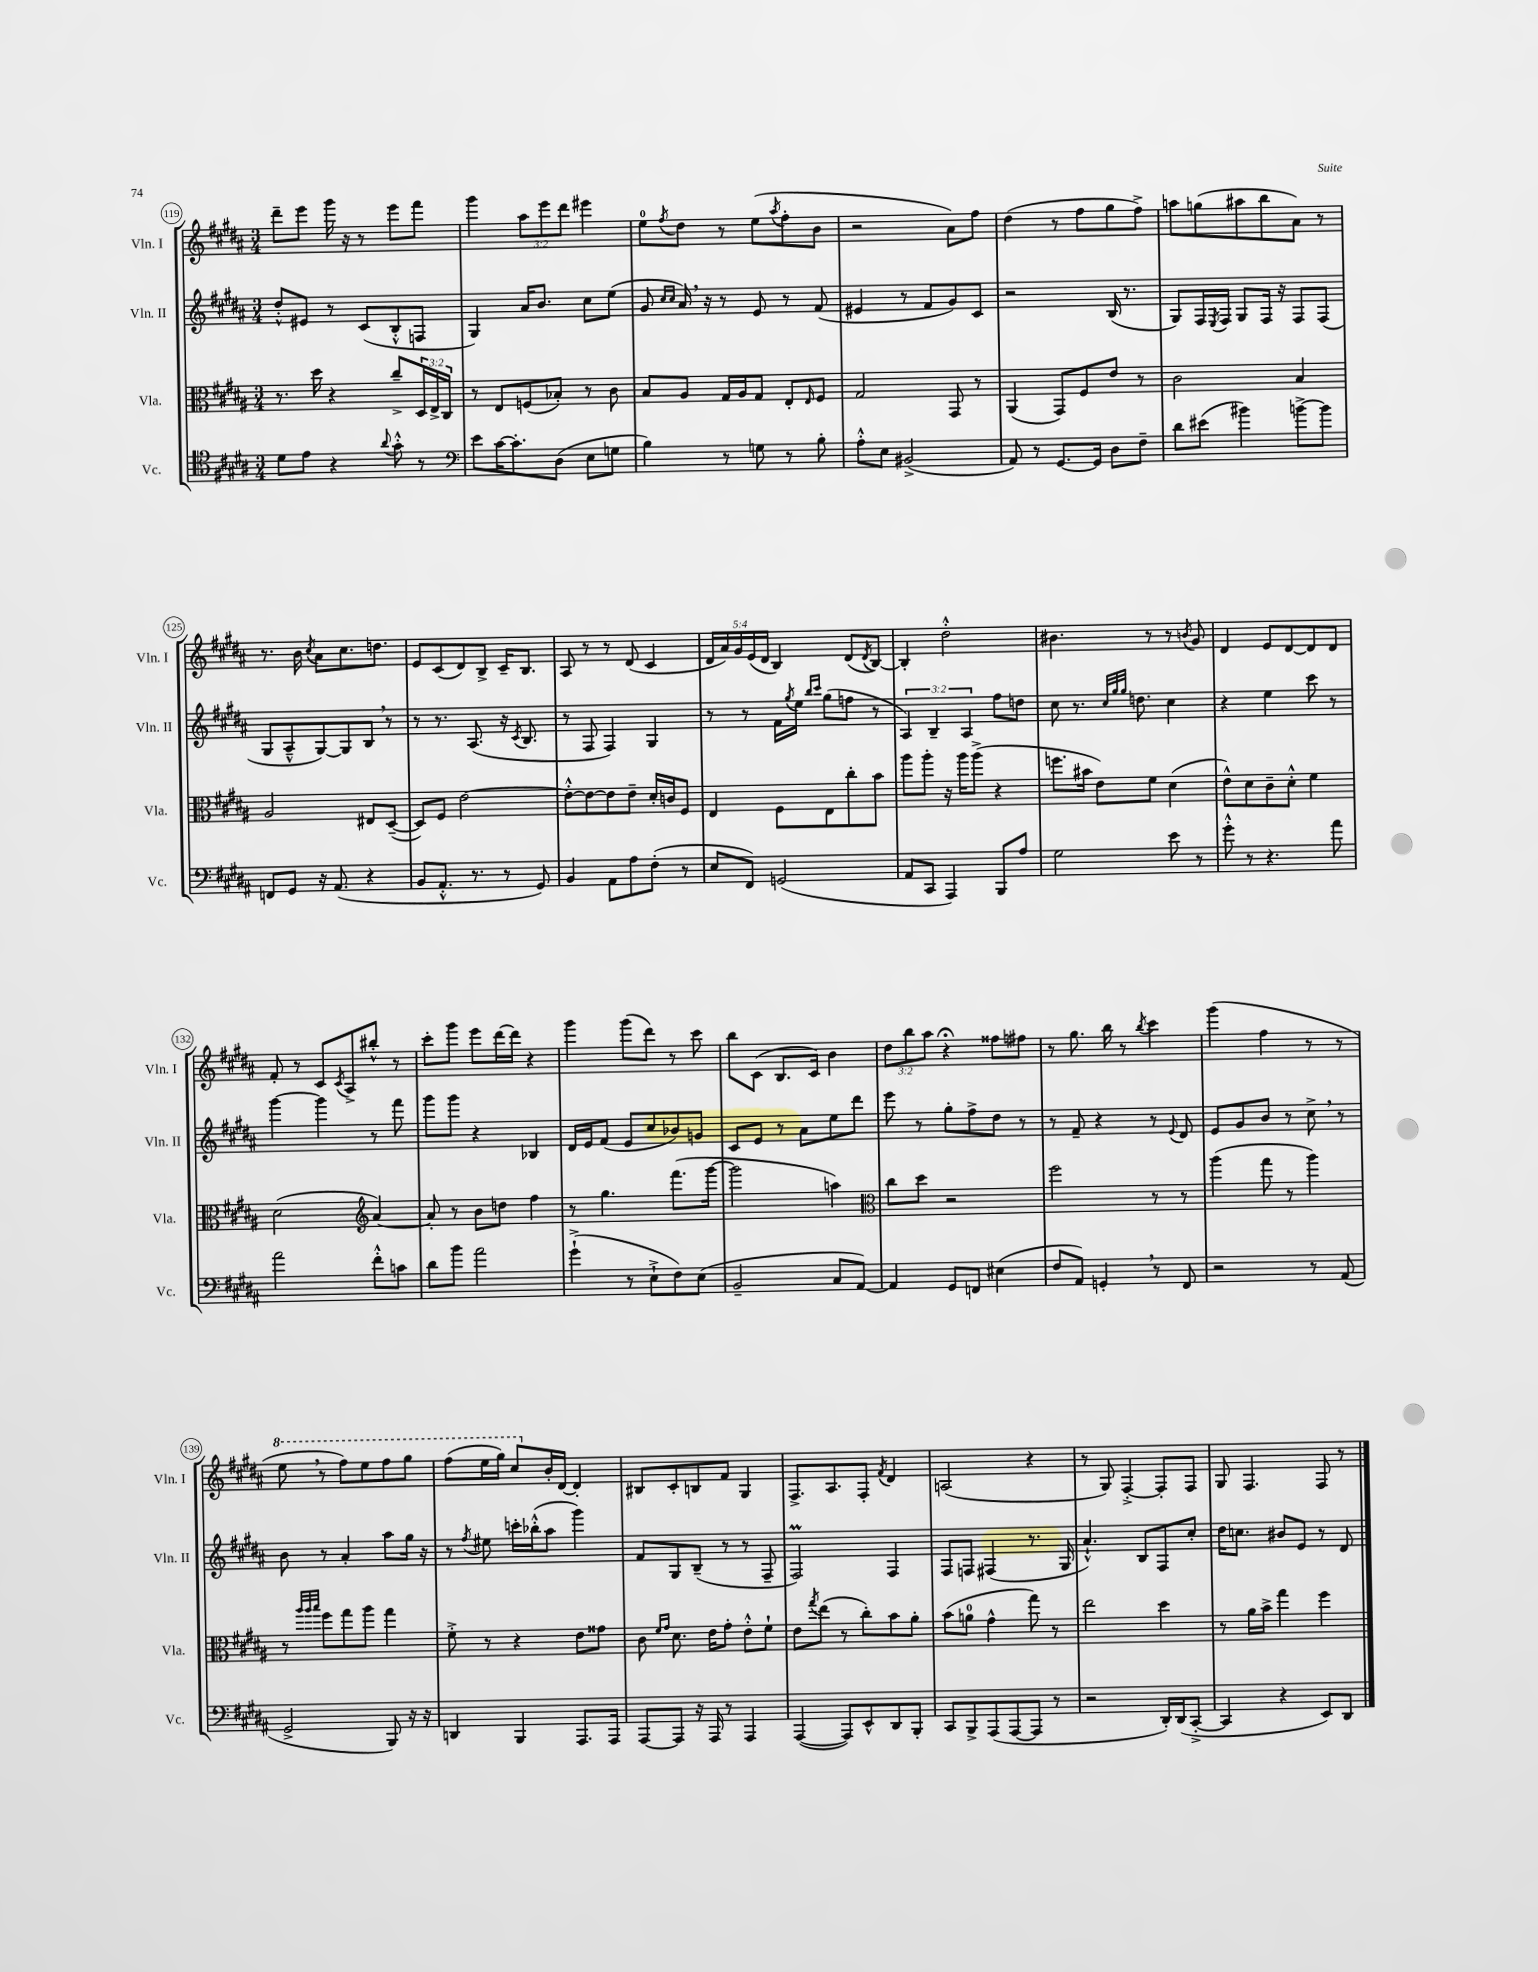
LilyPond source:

<<
\new StaffGroup <<
\new Staff = "s0" \with { instrumentName = "Vln. I" shortInstrumentName = "Vln. I" } {
    \clef treble \key b \major \numericTimeSignature \time 3/4 \override Staff.TupletNumber.text = #tuplet-number::calc-fraction-text
    dis'''8-- e'''8 gis'''16 r16 r8 e'''8 fis'''8 |
    gis'''4 \tuplet 3/2 { ais''8 e'''8 dis'''8 } eis'''4 |
    e''8-0 \acciaccatura { fis''8 } dis''8 r8 e''8( \acciaccatura { ais''8 } fis''8-. b'8 |
    r2 ais'8) fis''8 |
    dis''4( r8 fis''8 gis''8 fis''8->) |
    a''8 g''8( ais''8 b''8 ais'8) r8 |
    r8. b'16 \acciaccatura { cis''8 } ais'8 cis''8. d''8. |
    e'8 cis'8( dis'8) b8-> cis'16-- b8. |
    ais8 r8 r8 dis'8( cis'4 |
    \tuplet 5/4 { dis'16 ais'16) gis'16 e'16( dis'16 } b4) dis'8( \acciaccatura { dis'8 } b8~) |
    b4-. dis''2-.-^ |
    bis'4. r8 r8 \acciaccatura { b'8 } gis'8 |
    dis'4 e'8 dis'8~ dis'8 dis'8 |
    fis'8-. r8 cis'8 \acciaccatura { cis'8 } ais8-> bis''8-.-^ r8 |
    cis'''8-. gis'''8 e'''8 dis'''16~ dis'''16 r4 |
    gis'''4 gis'''8( dis'''8) r8 cis'''8 |
    b''8 cis'8( b8. cis'16) b'4 |
    \tuplet 3/2 { dis''8 b''8 ais''8 } r4\fermata fisis''8 fis''8 |
    r8 gis''8. b''16 r8 \acciaccatura { b''8 } cis'''4 |
    gis'''4( fis''4 r8 r8 |
    \ottava #1 e'''8 \breathe r8 fis'''8) e'''8 fis'''8 gis'''8 |
    fis'''8( e'''16 gis'''16) cis'''8 \ottava #0 b'16-. dis'16~ dis'4-. |
    bis8 cis'8-. b8 fis'8 gis4 |
    fis8.-> ais8. fis8-. \acciaccatura { fis'8 } dis'4 |
    a2( r4 |
    r8 gis8) fis4~-.-> fis8-. fis8 |
    gis8 fis4. fis8 r8 \bar "|." |
}
\new Staff = "s1" \with { instrumentName = "Vln. II" shortInstrumentName = "Vln. II" } {
    \clef treble \key b \major \numericTimeSignature \time 3/4 \override Staff.TupletNumber.text = #tuplet-number::calc-fraction-text
    dis''8-.-^ eis'8 r8 cis'8( b8-.-^ f8 |
    gis4) ais'16 b'8. cis''8 e''8( |
    gis'8 \grace { cis''16 cis''16 } ais'16) \breathe r16 r8 e'8 r8 fis'8( |
    eis'4 r8 fis'8 gis'8) cis'8 |
    r2 b16( r8. |
    gis8) fis16 \acciaccatura { e8 } fis16 gis8 fis16 r16 fis8 fis8( |
    gis8 ais8---^ gis8~) gis8 b8 \breathe r8 |
    r8 r8. ais8.( r16 \acciaccatura { cis'8 } b8. |
    r8 fis8 fis4) gis4 |
    r8 r8 fis'16 \acciaccatura { gis''8 } e''16 \grace { b''16 cis'''16 } gis''8( f''8 r8 |
    \tuplet 3/2 { ais4) b4-- ais4 } fis''8 d''8 |
    cis''8 r8. \grace { cis''32 gis''32 gis''32 } d''8. cis''4 |
    r4 e''4 cis'''8 r8 |
    gis'''4~ gis'''4 r8 fis'''8 |
    gis'''8 gis'''8 r4 bes4 |
    dis'16 e'16 fis'8( e'8 cis''8 bes'8) g'8 |
    cis'8 e'8 r8 ais'8 e''8 dis'''8 |
    e'''8 r8 gis''8-. fis''8-> dis''8 r8 |
    r8 fis'8-- r4 r8 \appoggiatura { e'8 } dis'8 |
    e'8 gis'8 b'8 r8 cis''8-> \breathe r8 |
    b'8 r8 ais'4-. ais''8 gis''16 r16 |
    r8 \acciaccatura { fis''8 } eis''8 c'''16-. bes''16-.-^( ais''8 gis'''4) |
    fis'8 gis8 b8--( r8 r8 fis8-- |
    fis2\prall) fis4 |
    fis8 f8 fis4( r8. gis16 |
    ais'4.-!-^) b8 fis8 cis''8-. |
    dis''16 c''8. bis'8 e'8 r8 dis'8 \bar "|." |
}
\new Staff = "s2" \with { instrumentName = "Vla." shortInstrumentName = "Vla." } {
    \clef alto \key b \major \numericTimeSignature \time 3/4 \override Staff.TupletNumber.text = #tuplet-number::calc-fraction-text
    r8. dis''16 r4 cis''8---> \tuplet 3/2 { dis16 e16-> cis16 } |
    r8 e8 f8( bes8-.) r8 cis'8 |
    b8 ais8 gis16 ais16 gis8 e8-. \grace { e16 } fis8 |
    gis2 gis,8 r8 |
    ais,4( gis,8) fis8 e'8 r8 |
    cis'2 b4 |
    ais2 eis8 dis8~--( |
    dis8) fis8 e'2~ |
    e'8~-.-^ e'8~ e'8 e'8-- dis'16-. c'16 fis8 |
    e4 fis8 e8 cis''8-. b'8 |
    ais''8 ais''8-. r16 ais''16 ais''8->( r4 |
    f''8. bis'16 e'8) fis'8 dis'4( |
    e'8-^) dis'8 cis'8-- dis'8-.-^ fis'4 |
    dis'2( \clef treble ais'4~) |
    ais'8-. r8 b'8 d''8 fis''4 |
    r8 gis''4. fis'''8.( gis'''16~ |
    gis'''2 a''4) |
    \clef alto cis''8 dis''8 r2 |
    fis''2 r8 r8 |
    ais''4( gis''8 r8 ais''4) |
    r8 \grace { ais''32 ais''32 b''32 } fis''8 gis''8 ais''8 gis''4 |
    fis'8-.-> r8 r4 e'8 gisis'8 |
    cis'8 \grace { fis'16 gis'16 } dis'8. e'16 gis'8-. e'8-.-^ fis'8-! |
    e'8 \acciaccatura { gis''8 } e''8( r8 cis''8-.) b'8 ais'8-. |
    b'8( a'8-0 gis'4-^ gis''8) r8 |
    e''2 dis''4 |
    r8 ais'16 b'16-> gis''4 fis''4 \bar "|." |
}
\new Staff = "s3" \with { instrumentName = "Vc." shortInstrumentName = "Vc." } {
    \clef tenor \key b \major \numericTimeSignature \time 3/4
    dis'8 e'8 r4 \appoggiatura { ais'8 } gis'8-.-^ r8 |
    \clef bass e'8 cis'16~ cis'8.-. dis8( e8 g8 |
    b4) r8 g8 r8 b8-. |
    ais8-.-^ e8 bis,2->( |
    ais,8) r8 gis,8.~ gis,16 dis8 fis8-- |
    dis'8 eis'8( bis'4) b'8~-> b'8 |
    f,8 gis,8 r16 ais,8.( r4 |
    b,8 ais,8.-.-^ r8. r8 gis,8) |
    b,4 ais,8 ais8 fis8-.( r8 |
    e8 fis,8) g,2( |
    ais,8 cis,8 ais,,4) b,,8 ais8 |
    gis2 e'8 r8 |
    gis'8-.-^ r8 r4. ais'8 |
    ais'2 fis'8-.-^ c'8 |
    dis'8 b'8 ais'2 |
    gis'4-!->( r8 e8-!-> fis8) e8( |
    b,2-- cis8 ais,8~) |
    ais,4 gis,8 f,8 eis4( |
    fis8 ais,8) g,4-. \breathe r8 fis,8 |
    r2 r8 ais,8( |
    gis,2-> b,,8) r16 r16 |
    d,4 b,,4 ais,,8. ais,,16 |
    ais,,8~ ais,,8 r16 ais,,16 r8 ais,,4 |
    ais,,4~( ais,,8) e,8-^ dis,8 b,,8-. |
    cis,8 b,,8-> ais,,8( ais,,8~ ais,,8 r8 |
    r2 dis,16-.) dis,16( cis,8~-.-> |
    cis,4 r4 e,8) dis,8 \bar "|." |
}
>>
>>
\layout { \context { \Score currentBarNumber = #119 \override BarNumber.stencil = #(make-stencil-circler 0.1 0.3 ly:text-interface::print) } }
